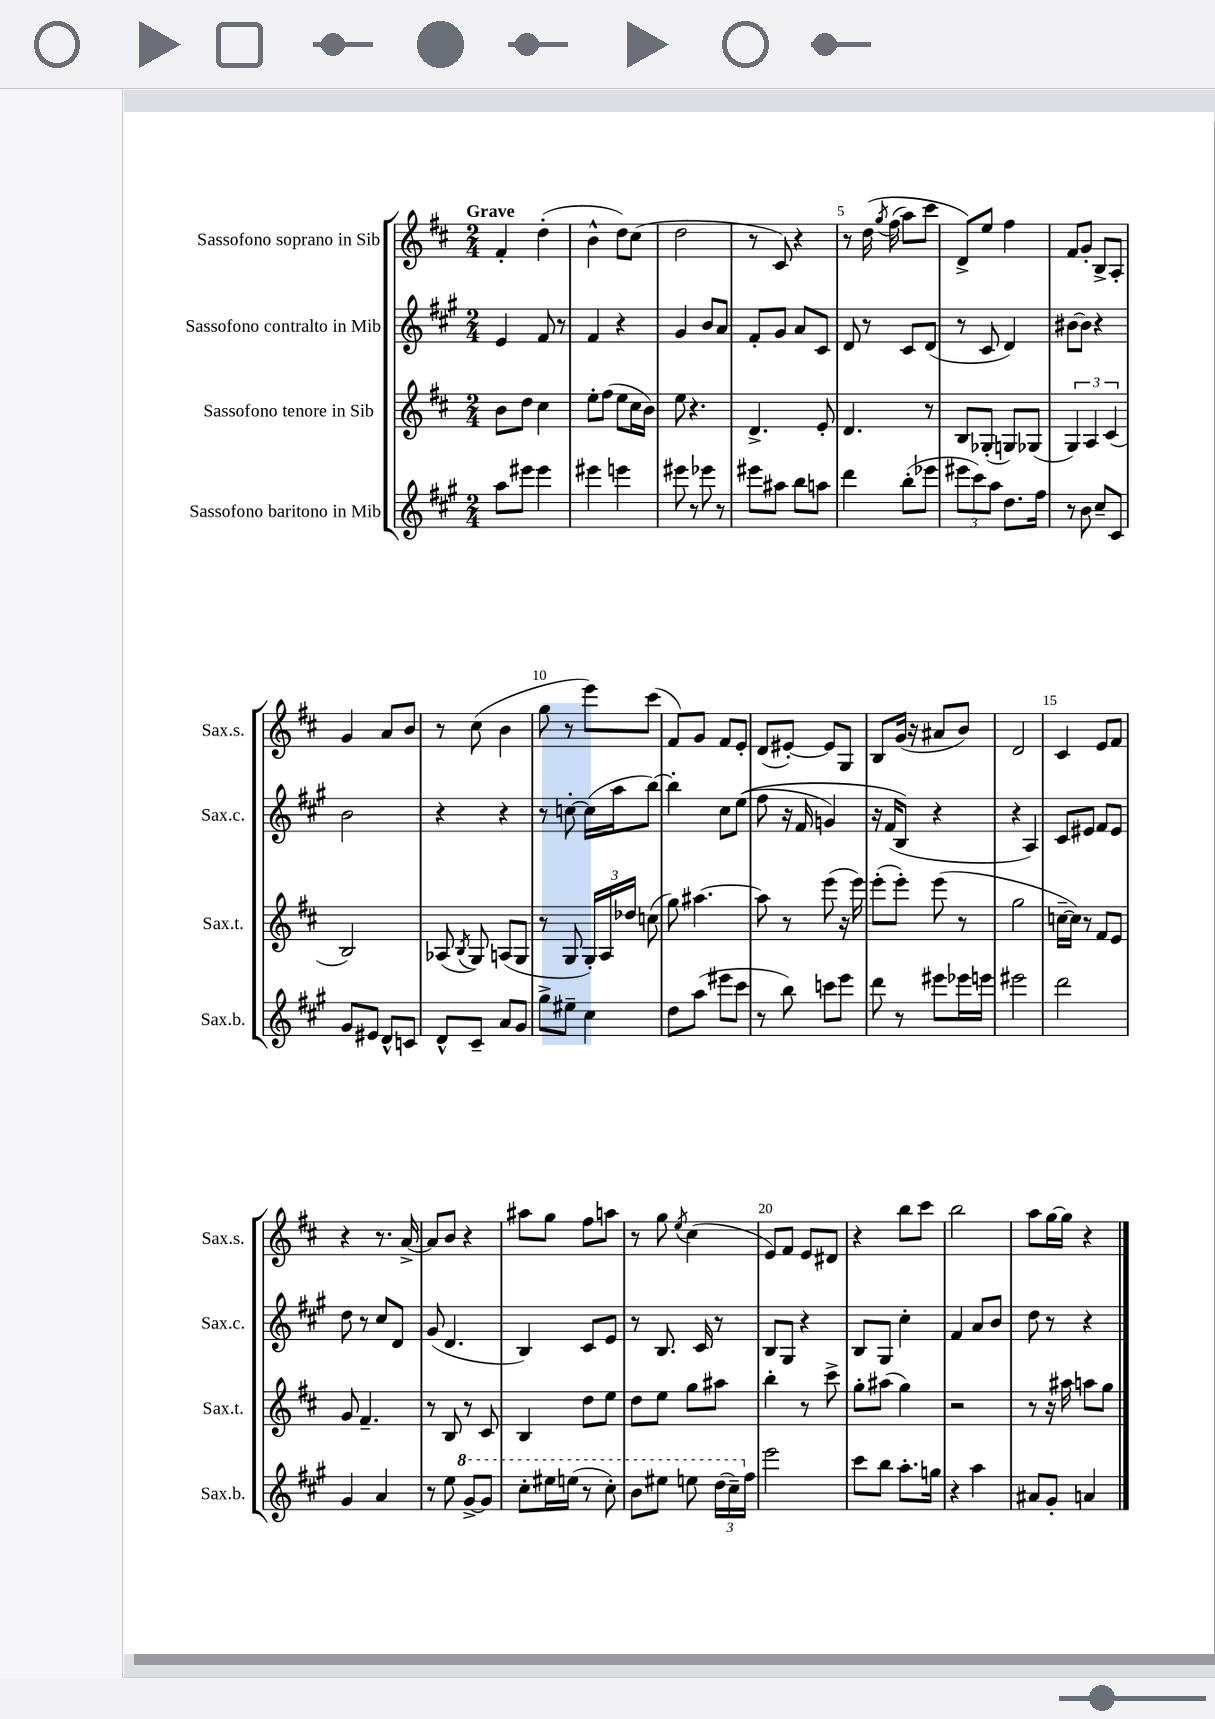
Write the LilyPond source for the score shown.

<<
\new StaffGroup <<
\new Staff = "s0" \with { instrumentName = "Sassofono soprano in Sib" shortInstrumentName = "Sax.s." } {
    \clef treble \key d \major \numericTimeSignature \time 2/4 \tempo "Grave"
    \autoBeamOff fis'4-. d''4-.( |
    b'4-^ d''8[) cis''8]( |
    d''2 |
    r8 cis'8) r4 |
    r8 d''16\( \acciaccatura { g''8 } fis''16( a''8[) cis'''8] |
    d'8[->\) e''8] fis''4 |
    fis'8[ g'8]-. b8[-> a8]-. |
    g'4 a'8[ b'8] |
    r8 cis''8( b'4 |
    g''8 r8 e'''8[) cis'''8]( |
    fis'8[) g'8] fis'8[ e'8]-. |
    d'8[( eis'8]~-.) eis'8[ g8] |
    b8[ g'16]( r16 ais'8[ b'8]) |
    d'2 |
    cis'4 e'8[ fis'8] |
    r4 r8. a'16~-> |
    a'8[ b'8] r4 |
    ais''8[ g''8] fis''8[ a''8] |
    r8 g''8 \acciaccatura { e''8 } cis''4( |
    e'8[) fis'8] e'8[ dis'8] |
    r4 b''8[ cis'''8] |
    b''2 |
    a''8[ g''16~ g''16] r4 \bar "|." |
}
\new Staff = "s1" \with { instrumentName = "Sassofono contralto in Mib" shortInstrumentName = "Sax.c." } {
    \clef treble \key a \major \numericTimeSignature \time 2/4
    \autoBeamOff e'4 fis'8 r8 |
    fis'4 r4 |
    gis'4 b'8[ a'8] |
    fis'8[-. gis'8] a'8[ cis'8] |
    d'8 r8 cis'8[ d'8]( |
    r8 cis'8 d'4) |
    bis'8[~ bis'8] r4 |
    b'2 |
    r4 r4 |
    r8 c''8~-. c''16[( a''16 b''8]~) |
    b''4-. cis''8[ e''8](\( |
    fis''8 r16 fis'16 g'4) |
    r16 fis'16[( b8]\) r4 |
    r4 a4) |
    cis'8[ eis'8] fis'8[ eis'8] |
    d''8 r8 cis''8[ d'8] |
    gis'8( d'4. |
    b4) cis'8[ e'8] |
    r8 b8. cis'16 r8 |
    b8[ gis8] r4 |
    b8[ gis8] cis''4-. |
    fis'4 a'8[ b'8] |
    d''8 r8 r4 \bar "|." |
}
\new Staff = "s2" \with { instrumentName = "Sassofono tenore in Sib" shortInstrumentName = "Sax.t." } {
    \clef treble \key d \major \numericTimeSignature \time 2/4
    \autoBeamOff b'8[ d''8] cis''4 |
    e''8[-. fis''8]( e''8[ cis''16 b'16]) |
    e''8 r4. |
    d'4.-> e'8-. |
    d'4. r8 |
    b8[ ges8]-.( g8[) ges8]( |
    \tuplet 3/2 { g4) a4 cis'4( } |
    b2) |
    aes8( \acciaccatura { b8 } g8) a8[( g8] |
    r8 g8 \tuplet 3/2 { g16[-.) a16 des''16] } c''8( |
    g''8) ais''4.~ |
    ais''8 r8 e'''8( r16 e'''16) |
    e'''8[-.( e'''8]-.) e'''8( r8 |
    g''2 |
    c''16[~-- c''16]) r8 fis'8[ e'8] |
    g'8 fis'4.-- |
    r8 b8 r8 cis'8 |
    b4 d''8[ e''8] |
    d''8[ e''8] g''8[ ais''8] |
    b''4-. r8 cis'''8-> |
    g''8[-. ais''8]( g''4) |
    r2 |
    r8 r16 ais''16 a''8[ g''8] \bar "|." |
}
\new Staff = "s3" \with { instrumentName = "Sassofono baritono in Mib" shortInstrumentName = "Sax.b." } {
    \clef treble \key a \major \numericTimeSignature \time 2/4
    \autoBeamOff a''8[ eis'''8] eis'''4 |
    eis'''4 e'''4 |
    eis'''8 r8 ees'''8 r8 |
    eis'''8[ ais''8] b''8[ a''8] |
    d'''4 b''8[-.( ees'''8] |
    \tuplet 3/2 { eis'''8[ cis'''8) a''8] } d''8.[ fis''16] |
    r8 b'8 cis''8[-- cis'8] |
    gis'8[ eis'8] d'8[-^ c'8] |
    d'8[-^ cis'8]-- a'8[ gis'8] |
    gis''8[-> eis''8]-- cis''4 |
    d''8[ a''8]( eis'''8[ cis'''8] |
    r8 b''8) c'''8[ e'''8] |
    d'''8 r8 eis'''8[ ees'''16 e'''16] |
    eis'''2 |
    d'''2 |
    gis'4 a'4 |
    r8 e''8 \ottava #1 gis''8[~-> gis''8] |
    cis'''8[-. eis'''16 e'''16]( r8 cis'''8-.) |
    b''8[ eis'''8] e'''8 \tuplet 3/2 { d'''16[( cis'''16--) \ottava #0 fis''16] } |
    e'''2 |
    cis'''8[ b''8] a''8.[-. g''16] |
    r4 a''4 |
    ais'8[ gis'8]-. a'4 \bar "|." |
}
>>
>>
\layout { \context { \Score \override BarNumber.break-visibility = ##(#f #t #t) barNumberVisibility = #(every-nth-bar-number-visible 5) } }
